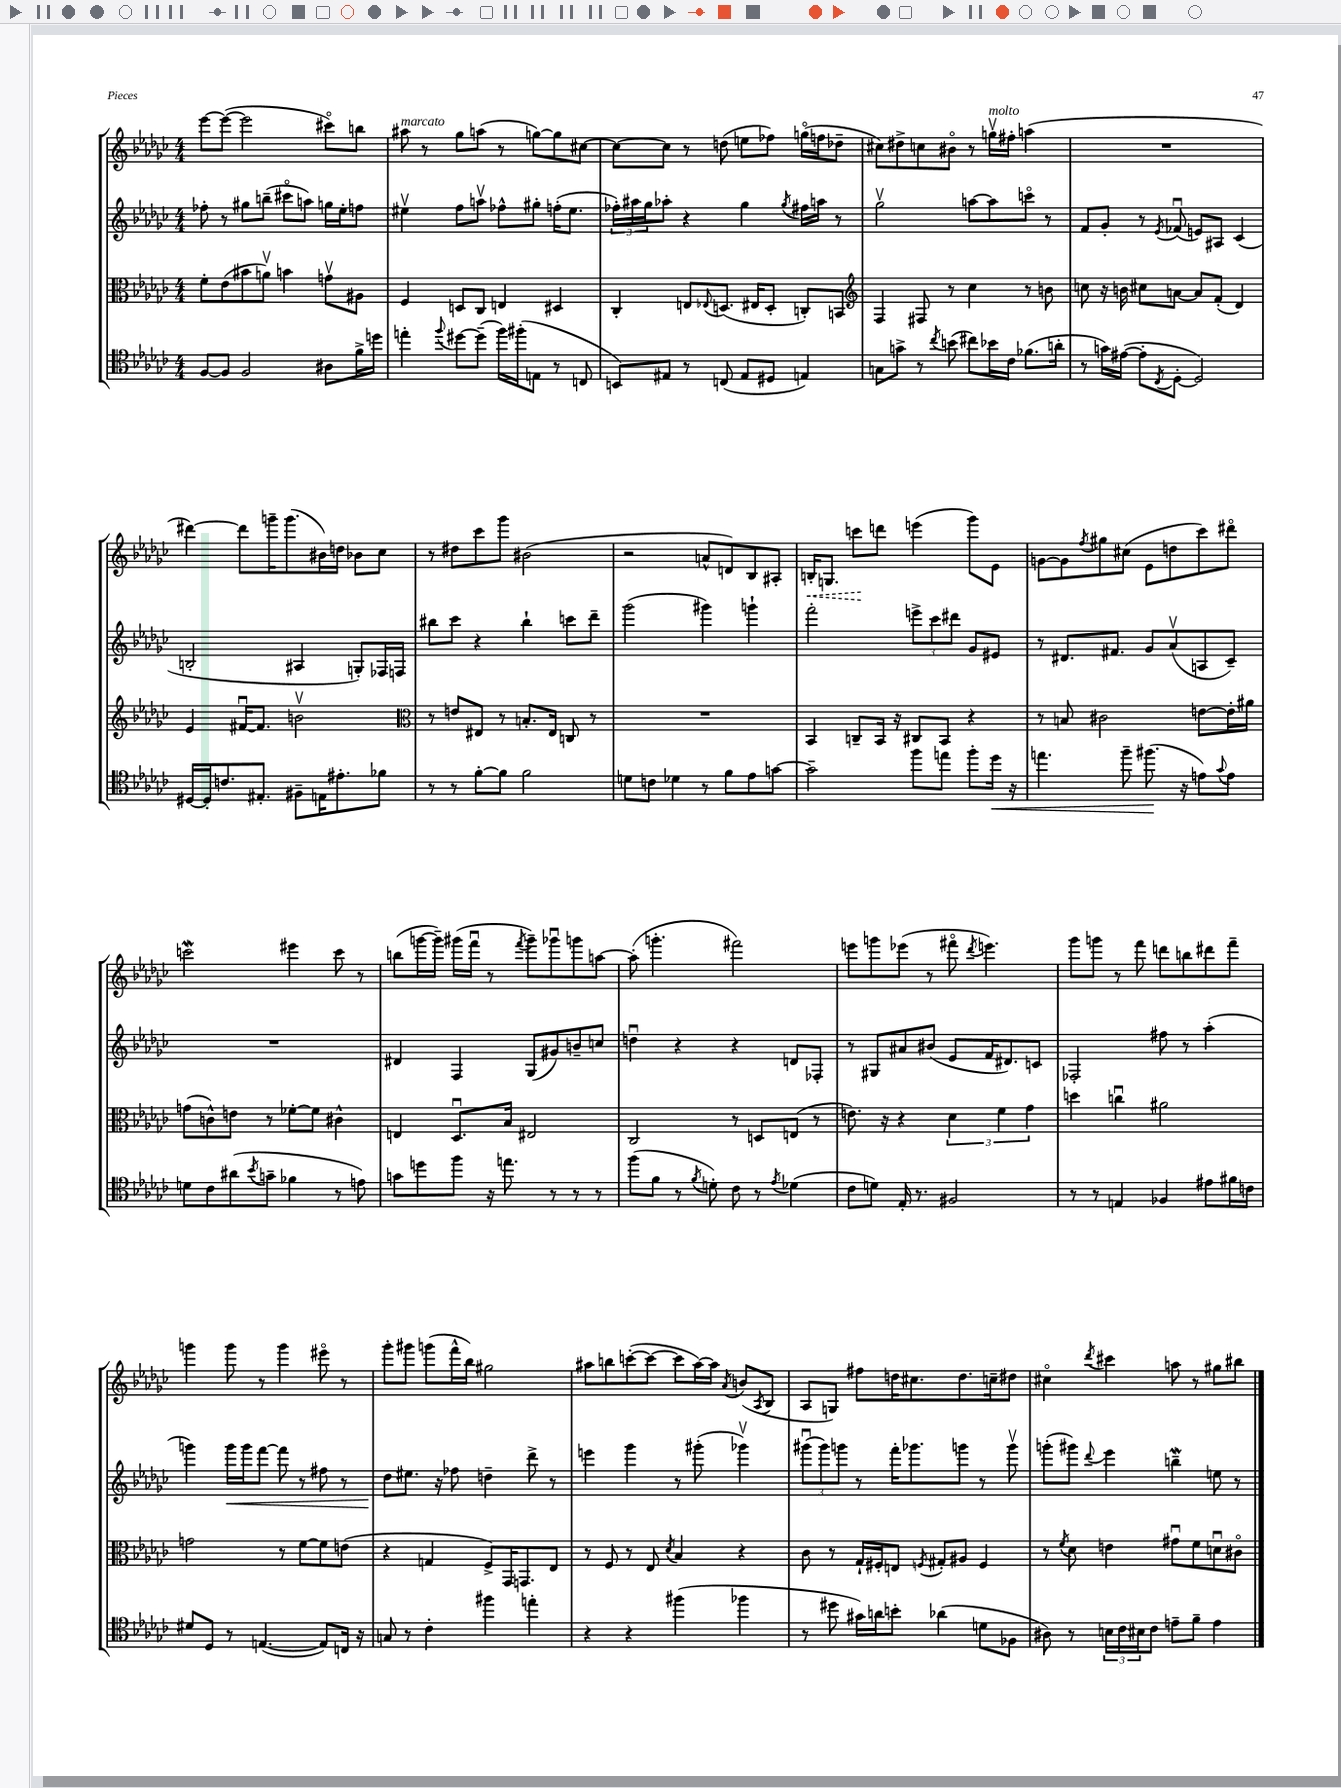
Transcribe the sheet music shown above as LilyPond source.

<<
\new StaffGroup <<
\new Staff = "s0" {
    \clef treble \key ges \major \numericTimeSignature \time 4/4
    ees'''8~ ees'''8~( ees'''2 cis'''8\flageolet) b''8 |
    ais''8^\markup { \italic "marcato" } r8 ges''8 a''8( r8 g''8~) g''8 cis''8~ |
    cis''8~ cis''8 r8 d''8( e''8 fes''8) g''16\flageolet( f''16 des''8-- |
    cis''8) dis''8-> c''8 bis'8\flageolet r8 g''16\upbow^\markup { \italic "molto" } fis''16-. a''4( |
    R1 |
    dis'''4~) dis'''8 g'''16-- g'''8.( bis'16) d''16 bes'8 ces''8 |
    r8 dis''8 ces'''8 ges'''8 bis'2( |
    r2 a'8-^ d'8) bes8 ais8-. |
    \once \override Hairpin.style = #'dashed-line b16-.\< g8. c'''8\! d'''8 e'''4( ges'''8) ees'8 |
    g'8~ g'8 \acciaccatura { f''8 } gis''8 cis''8( ees'8 d''8 ces'''8) dis'''8\flageolet |
    c'''2\mordent eis'''4 c'''8 r8 |
    b''8( g'''16~ g'''16--) gis'''16( f'''16\downbow r8 \acciaccatura { f'''8 } gis'''8--) ges'''8\downbow g'''8 a''8~ |
    a''8-.( g'''4.-. fis'''2) |
    e'''8 g'''8 ees'''8( r8 fis'''8\flageolet \acciaccatura { des'''8 } e'''4.) |
    ges'''8 g'''8 r8 f'''8 d'''8 b''8 dis'''8 f'''8-- |
    g'''4 g'''8 r8 g'''4 eis'''8\flageolet r8 |
    ges'''8-. gis'''8 g'''8( f'''16-^ bes''16) gis''2 |
    ais''8 b''8 c'''8~-.( c'''8~ c'''8 ais''16~) ais''16 \acciaccatura { aes'8 } b'8( \acciaccatura { aes8 } bes8 |
    aes8 g8) fis''8 d''16 cis''8. d''8. c''16-- dis''8 |
    cis''4\flageolet \acciaccatura { des'''8 } cis'''4 a''8 r8 gis''8 bis''8 \bar "|." |
}
\new Staff = "s1" {
    \clef treble \key ges \major \numericTimeSignature \time 4/4
    fes''8-. r8 gis''8 b''8--( cis'''8\flageolet a''8) g''16 ees''16-. f''8 |
    eis''4\upbow f''8 a''8\upbow fes''8-^ gis''8-. f''16-.( eis''8. |
    \tuplet 3/2 { fes''16-.) ais''16 ges''16 } aes''8-. r4 ges''4 \acciaccatura { ges''8 } fis''16 a''16 r8 |
    ges''2\upbow a''8~ a''8 c'''8\flageolet r8 |
    f'8 ges'8-. r8 \acciaccatura { ees'8 } fes'8\downbow( e'8) ais8 ces'4( |
    b2-. ais4 g8-.) fes16 f16 |
    bis''8 ces'''8 r4 bis''4-! c'''8 des'''8-- |
    ges'''2( gis'''4) g'''4-! |
    f'''2-. \tuplet 3/2 { e'''8-> ces'''8 dis'''8 } ges'8 eis'8 |
    r8 dis'8. fis'8. ges'8 aes'8\upbow( a8 ces'8--) |
    R1 |
    dis'4 f4 ges8( gis'8) b'8-- c''8 |
    d''4\downbow r4 r4 d'8 fes8-. |
    r8 gis8 ais'8 bis'8( ees'8 f'16 dis'8.) c'8 |
    fes2-. fis''8 r8 aes''4-.( |
    g'''4) g'''16\< g'''16 f'''8~ f'''8 r8 fis''8 r8 |
    des''8\! eis''8. r16 fes''8 d''4-- des'''8-> r8 |
    e'''4 ges'''4 r8 gis'''8-.( ges'''4\upbow) |
    \tuplet 3/2 { gis'''8\downbow( gis'''8) g'''8 } r8 f'''16-. ges'''8. g'''8 r8 g'''8\upbow |
    g'''8-.( gis'''8) \appoggiatura { des'''8 } ees'''4 b''4--\mordent e''8 r8 \bar "|." |
}
\new Staff = "s2" {
    \clef alto \key ges \major \numericTimeSignature \time 4/4
    f'8-. ees'8( bis'8 a'8\upbow) b'4 g'8\upbow ais8 |
    f4 d8 ces8 e4 dis4 |
    ces4-. e8 \appoggiatura { ees8 } d8.( eis16 d8-. c8-.) b,8 |
    \clef treble f4 fis8 r8 ces''4 r8 b'8 |
    c''8 r16 b'16 cis''8 a'8~ a'8 f'8-.( des'4) |
    ees'4 fis'16~\downbow fis'8. b'2\upbow |
    \clef alto r8 e'8 eis8 r8 b8.-. eis16 c8 r8 |
    R1 |
    bes,4 c8-- bes,16 r16 cis8 bes,8 r4 |
    r8 b8 cis'2 e'8~ e'16-. ais'16 |
    g'8( c'8-^) e'8 r8 fes'8~-. fes'8 cis'4-^ |
    e4 des8.\downbow bes16 eis2 |
    ces2 r8 d8 e8( r8 |
    e'8.) r16 r4 \tuplet 3/2 { des'4 f'4 ges'4 } |
    d''4 c''4\downbow ais'2 |
    g'2 r8 f'8~ f'8 e'8( |
    r4 g4 f8->) ges,16 g,8. ees8 |
    r8 f8 r8 ees8 \acciaccatura { des'8 } bes4 r4 |
    ces'8 r8 ges16-! fis16-. e8 \acciaccatura { f8 } gis8-. ais8 f4 |
    r8 \acciaccatura { f'8 } des'8 e'4 gis'8\downbow f'8 d'8\downbow cis'8\flageolet \bar "|." |
}
\new Staff = "s3" {
    \clef tenor \key ges \major \numericTimeSignature \time 4/4
    f8~ f8 f2 ais8 f'16-> d''16 |
    e''4-. \appoggiatura { f''8 } dis''8~ dis''8--( f''16) fis''16-.( e8 r8 c8 |
    b,8) eis8 r8 c8( eis8 dis8 e4) |
    g8 g'8-> r8 \acciaccatura { ces''8 } b'8( cis''8) bes'16 ces'16 fes'8.( a'16-. |
    r8 g'16) eis'16~( eis'8-. \acciaccatura { ces8 } des8~-. des2) |
    dis16~ dis16-. c'8. eis8.-. fis8-- e16 eis'8.-. fes'8 |
    r8 r8 f'8~-. f'8 f'2 |
    d'8 c'8 des'4 r8 f'8 ees'8 g'8~ |
    g'2-- f''8 e''8 f''8-. des''16\< r16 |
    e''4. f''8-- fis''8.\!( r16 e'8) \appoggiatura { ges'8 } e'8 |
    d'8 ces'8 ais'8( \acciaccatura { bes'8 } g'8-- fes'4 r8 e'8) |
    g'8 d''8 f''8 r16 e''8. r8 r8 r8 |
    f''8( f'8 r8 \acciaccatura { f'8 } d'8-.) ces'8 r8 \acciaccatura { ees'8 } des'4( |
    ces'8 d'8) ees16-. r8. fis2 |
    r8 r8 e4 fes4 eis'8 fis'16 c'16 |
    dis'8 des8 r8 e4.~( e8) c16 r16 |
    g8 r8 ces'4-. fis''4 e''4-. |
    r4 r4 fis''4( fes''4 |
    r8 dis''8 gis'16) a'16 b'8-. aes'4( d'8 fes8 |
    ais8) r8 \tuplet 3/2 { b16 ces'16 bis16 } ces'8 e'8-- f'8-- e'4 \bar "|." |
}
>>
>>
\layout { \context { \Score \remove "Bar_number_engraver" } }
